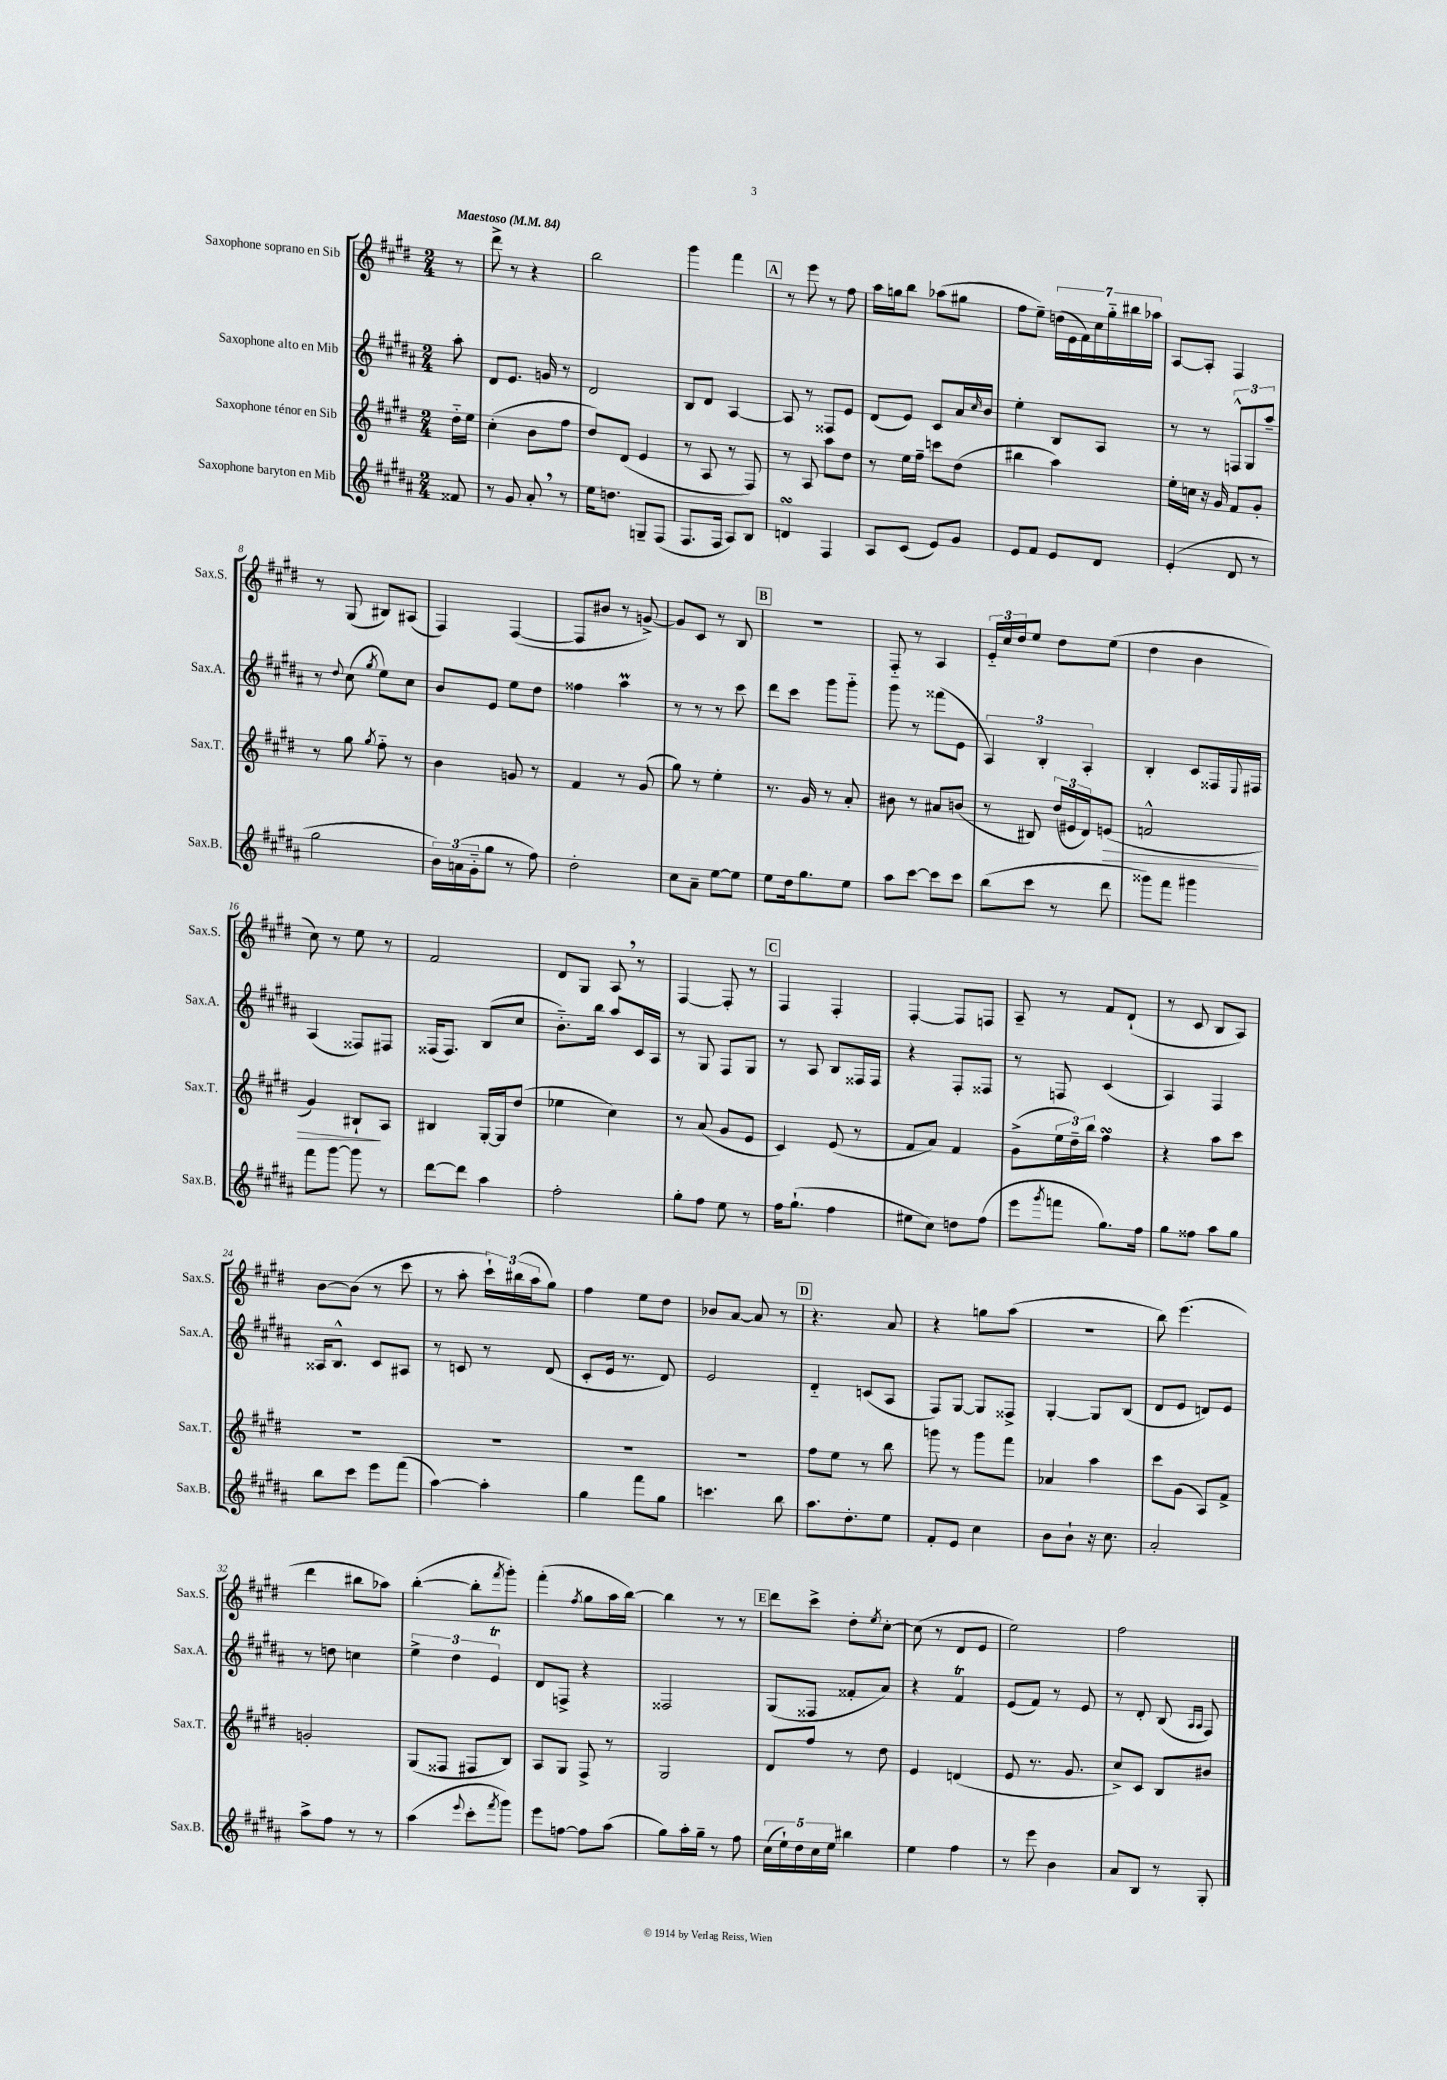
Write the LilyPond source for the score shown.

<<
\new StaffGroup <<
\new Staff = "s0" \with { instrumentName = "Saxophone soprano en Sib" shortInstrumentName = "Sax.S." } {
    \clef treble \key e \major \numericTimeSignature \time 2/4 \partial 8 \tempo "Maestoso" 4 = 84
    r8 |
    dis'''8-> r8 r4 |
    b''2 |
    gis'''4 fis'''4 |
    \mark \markup { \box "A" } r8 e'''8 r8 fis''8 |
    a''16 g''16 b''8 aes''8( gis''8 |
    fis''8 e''8--) \tuplet 7/4 { d''16( e'16 fis'16) cis''16 gis''16-_ bis''16 aes''16 } |
    a8~ a8-. fis4 |
    r8 gis8( bis8) ais8( |
    fis4) fis4~( |
    fis8 bis'8 r8 g'8~->) |
    g'8 cis'8 r8 b8 |
    \mark \markup { \box "B" } r2 |
    fis8-_ r8 a4 |
    \tuplet 3/2 { e'16-_ cis''16 dis''16 } e''8 dis''8 e''8( |
    dis''4 b'4 |
    cis''8) r8 e''8 r8 |
    fis'2 |
    dis'8 gis8 a8 \breathe r8 |
    fis4~ fis8-. r8 |
    \mark \markup { \box "C" } fis4 fis4-. |
    fis4~-. fis8 f8 |
    a8-- r8 fis'8 dis'8-!( |
    r8 cis'8 b8 a8) |
    b'8~ b'8( r8 cis'''8 |
    r8 a''8-. \tuplet 3/2 { cis'''16-!) bis''16( a''16 } gis''8) |
    fis''4 e''8 dis''8 |
    bes'8 a'8~ a'8 r8 |
    \mark \markup { \box "D" } r4. a'8 |
    r4 g''8 a''8( |
    r2 |
    b''8) e'''4.( |
    dis'''4 bis''8 aes''8) |
    b''4~-.( b''8-. \acciaccatura { fis'''8 } gis'''8-.) |
    fis'''4-.( \acciaccatura { fis''8 } gis''8 a''16 b''16~) |
    b''4 r8 r8 |
    \mark \markup { \box "E" } dis'''8 cis'''8-> dis''8-. \acciaccatura { e''8 } cis''8~-. |
    cis''8( r8 dis'8 e'8 |
    e''2) |
    fis''2 \bar "|." |
}
\new Staff = "s1" \with { instrumentName = "Saxophone alto en Mib" shortInstrumentName = "Sax.A." } {
    \clef treble \key b \major \numericTimeSignature \time 2/4 \partial 8
    ais''8-. |
    dis'8 e'8. g'16 r8 |
    dis'2 |
    b8 dis'8 ais4~ |
    \mark \markup { \box "A" } ais8 r8 fisis8 e'8 |
    dis'8( e'8) cis'8 ais'16 \grace { cis''16 } b'16 |
    e''4-. b8 ais8 |
    r8 r8 \tuplet 3/2 { f8-^ gis8 ais''8-- } |
    r8 \appoggiatura { dis''8 } cis''8( \acciaccatura { gis''8 } e''8) cis''8 |
    b'8 e'8 e''8 dis''8 |
    fisis''4 ais''4\prall |
    r8 r8 r8 cis'''8 |
    \mark \markup { \box "B" } dis'''8 cis'''8 gis'''8 gis'''8-_ |
    gis'''8 r8 fisis'''8( e'8 |
    \tuplet 3/2 { ais4) b4-. ais4-. } |
    b4-. cis'8 fisis16 \appoggiatura { e8 } fis16 |
    ais4( fisis8) fis8 |
    fisis16( fisis8.) b8( cis''8 |
    b'8.-_) b''16 ais''8 cis'16 ais16 |
    r8 gis8 fis8 gis8 |
    \mark \markup { \box "C" } r8 ais8 b8 fisis16 fisis16 |
    r4 fis8-. fisis8 |
    r8 f8 cis'4( |
    ais4) fis4 |
    aisis16 b8.-^ cis'8 ais8 |
    r8 c'8 r8 dis'8( |
    cis'8-. e'16 r8. dis'8) |
    e'2 |
    \mark \markup { \box "D" } dis'4-_ c'8( ais8 |
    fis8) gis8~ gis8 fisis8-> |
    gis4~-. gis8 b8( |
    dis'8 e'8 d'8) e'8 |
    r8 d''8 c''4 |
    \tuplet 3/2 { e''4-> dis''4 e'4\trill } |
    dis'8 f8-> r4 |
    fisis2 |
    \mark \markup { \box "E" } gis8( fisis8 fisis'8-. ais'8) |
    r4 fis'4\trill |
    e'8( fis'8) r8 e'8 |
    r8 dis'8-. b8( \grace { ais16 ais16 } fis8) \bar "|." |
}
\new Staff = "s2" \with { instrumentName = "Saxophone ténor en Sib" shortInstrumentName = "Sax.T." } {
    \clef treble \key e \major \numericTimeSignature \time 2/4 \partial 8
    dis''16-_ e''16 |
    cis''4-.( b'8 fis''8 |
    dis''8) dis'8( e'4 |
    r8 a8 r8 fis8) |
    \mark \markup { \box "A" } r8 a8 a''8 dis''8 |
    r8 e''16 fis''16-- c'''8 dis''8( |
    bis''4 a''4) |
    e''16-. c''16 r16 gis'16 fis'8 gis'8-. |
    r8 gis''8 \acciaccatura { gis''8 } fis''8-_ r8 |
    b'4 g'8 r8 |
    fis'4 r8 gis'8( |
    gis''8) r8 e''4-. |
    \mark \markup { \box "B" } r8. gis'16 r8 a'8-. |
    bis'8 r8 ais'8 b'8( |
    r8 bis8) \tuplet 3/2 { dis''16( eis'16 dis'16) } e'8\>( |
    f'2-^ |
    gis'4) bis8-!\! a8 |
    bis4 gis16~-. gis16 dis''8( |
    ees''4 cis''4) |
    r8 a'8( gis'8 e'8 |
    \mark \markup { \box "C" } cis'4) e'8( r8 |
    fis'8 a'8) fis'4 |
    gis'8->( \tuplet 3/2 { e''16 dis''16--) b''16 } fis''4\turn |
    r4 a''8 cis'''8 |
    R2 |
    R2 |
    R2 |
    R2 |
    \mark \markup { \box "D" } fis''8 e''8 r8 b''8 |
    g'''8 r8 g'''8 fis'''8 |
    aes'4 a''4 |
    cis'''8 gis'8( a8) fis'8-> |
    g'2-. |
    gis8( fisis8 fis8 b8) |
    a8 gis8 fis8-> r8 |
    gis2 |
    \mark \markup { \box "E" } dis'8 fis''8 r8 dis''8 |
    e'4 d'4( |
    e'8 r8. gis'8. |
    cis''8->) cis'8 b8 bis'8 \bar "|." |
}
\new Staff = "s3" \with { instrumentName = "Saxophone baryton en Mib" shortInstrumentName = "Sax.B." } {
    \clef treble \key b \major \numericTimeSignature \time 2/4 \partial 8
    fisis'8 |
    r8 gis'8 ais'8-. \breathe r8 |
    e''16 d''8. g8-- fis8( |
    fis8. fis16 ais8) b8 |
    \mark \markup { \box "A" } d'4\turn fis4 |
    ais8 cis'8( e'8) gis'8 |
    e'8 fis'8 e'8 dis'8 |
    e'4-.( dis'8 r8 |
    gis''2 |
    \tuplet 3/2 { b'16) a'16( gis'16-_ } gis''8 r8 fis''8) |
    dis''2-. |
    cis''8 ais'8-- e''8~ e''8 |
    \mark \markup { \box "B" } e''8 dis''16 gis''8. e''8 |
    ais''8 cis'''8~ cis'''8 cis'''8 |
    b''8( cis'''8 r8 dis'''8 |
    gisis'''8) fis'''8 gis'''4 |
    fis'''8 gis'''8~ gis'''8 r8 |
    dis'''8~ dis'''8 ais''4 |
    fis''2-. |
    gis''8-. fis''8 e''8 r8 |
    \mark \markup { \box "C" } fis''16 gis''8.-!( fis''4 |
    eis''8 cis''8) d''8 fis''8( |
    e'''8 \acciaccatura { gis'''8 } f'''8 gis''8.) fis''16 |
    gis''8 fisis''8 ais''8 gis''8 |
    b''8 cis'''8 e'''8 fis'''8( |
    ais''4~) ais''4-. |
    gis''4 fis'''8 gis''8 |
    c'''4. b''8 |
    \mark \markup { \box "D" } ais''8. dis''8.-. e''8 |
    fis'8-. e'8 cis''4 |
    b'8 b'8-! r16 cis''8. |
    ais'2-. |
    ais''8-> fis''8 r8 r8 |
    ais''4( \appoggiatura { e'''8 } cis'''8-. \acciaccatura { fis'''8 } gis'''8) |
    e'''8 f''8~ f''8 ais''8( |
    gis''8) ais''16-. gis''16-- r8 fis''8 |
    \mark \markup { \box "E" } \tuplet 5/4 { cis''16( e''16-!) dis''16 cis''16 e''16 } bis''4 |
    e''4 fis''4 |
    r8 e'''8 b'4 |
    ais'8 b8 r8 gis8-. \bar "|." |
}
>>
>>
